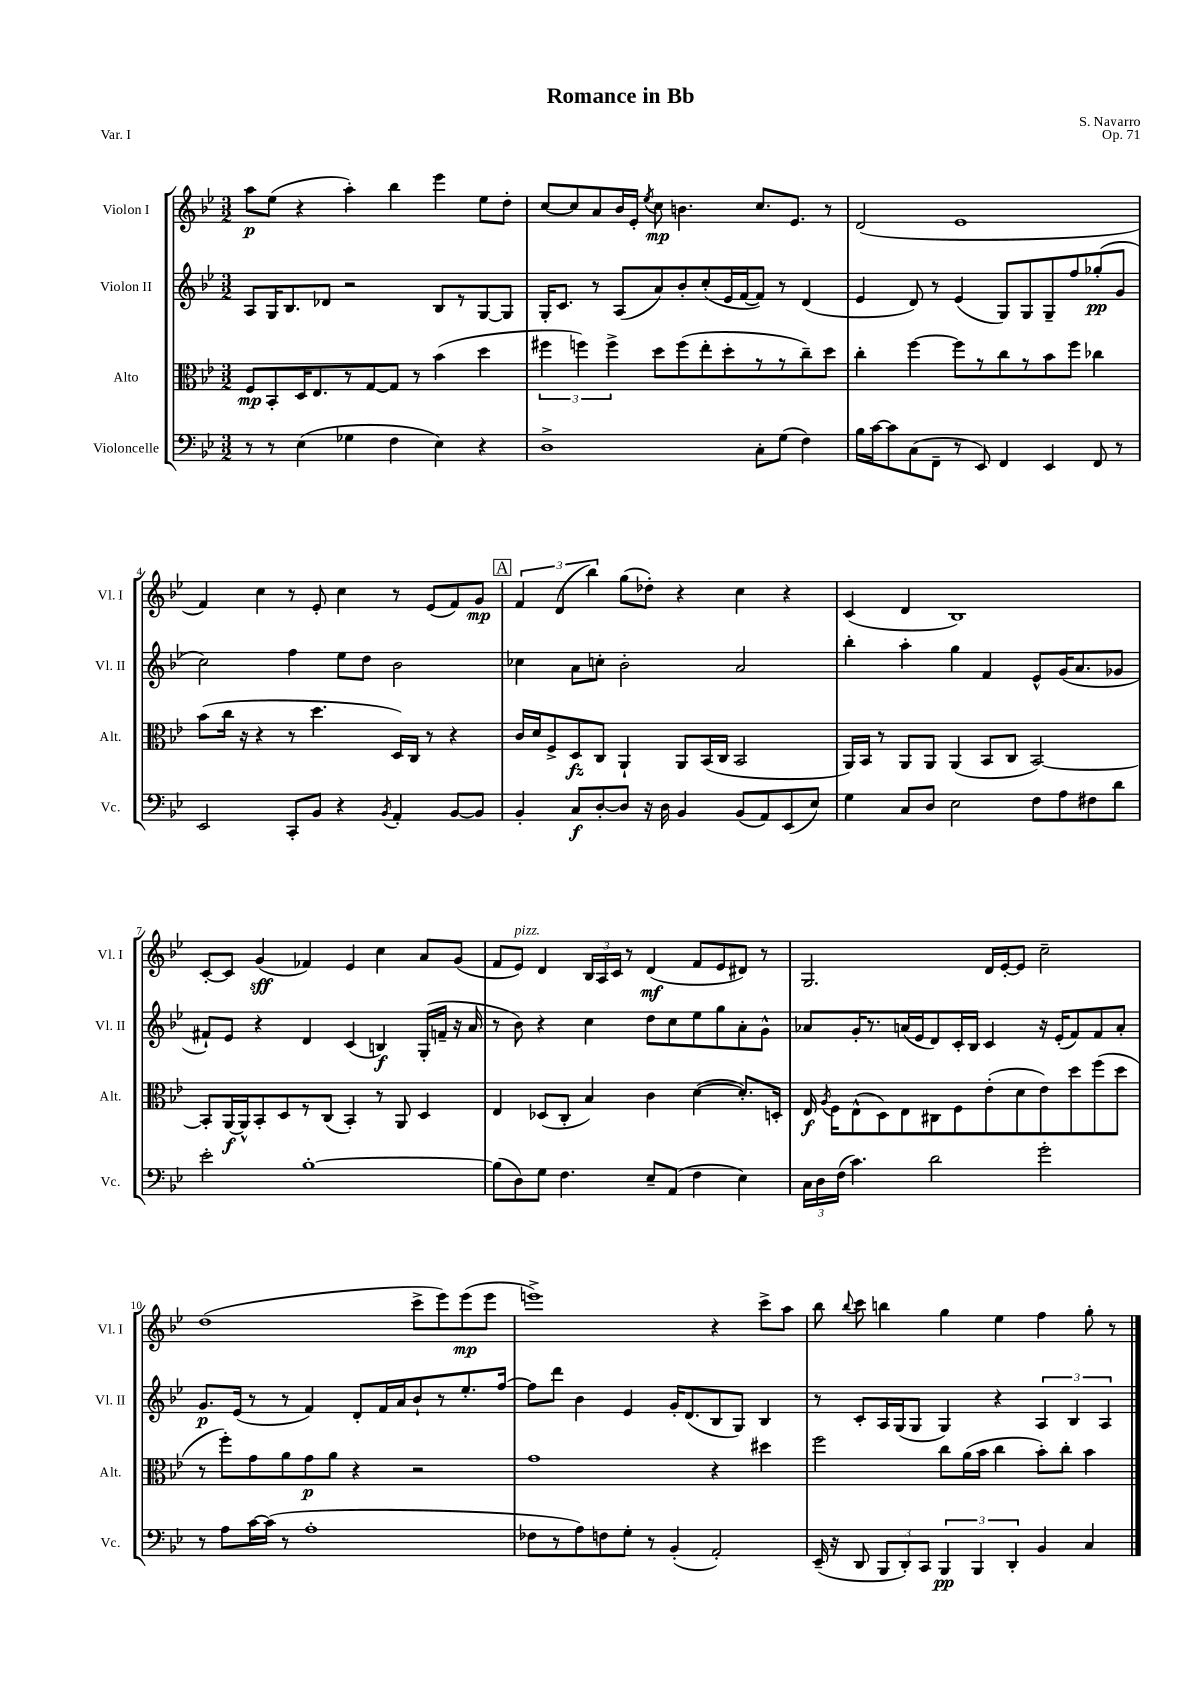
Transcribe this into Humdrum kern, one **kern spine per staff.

**kern	**kern	**kern	**kern
*staff4	*staff3	*staff2	*staff1
*clefF4	*clefC3	*clefG2	*clefG2
*k[b-e-]	*k[b-e-]	*k[b-e-]	*k[b-e-]
*M3/2	*M3/2	*M3/2	*M3/2
8r	8F	8A	8aa
8r	8BB-'	16G	(8ee-
.	.	8.B-	.
(4E-	16D	.	4r
.	8.E-	.	.
.	.	8d-	.
4G-	8r	2r	4aa')
.	[8G	.	.
4F	8G]	.	4bb-
.	8r	.	.
4E-)	(4b-	8B-	4eee-
.	.	8r	.
4r	4dd	[8G	8ee-
.	.	8G]	8dd'
=	=	=	=
1D^	6ff#	16G'	[8cc
.	.	8.c	.
.	.	.	8cc]
.	6ff)	.	.
.	.	8r	8a
.	6ff^	.	.
.	.	(8A	16b-
.	.	.	16e-'
.	.	.	8qee-
.	8dd	8a)	8cc
.	(8ff	8b-'	4.b
.	8ee-'	(8cc'	.
.	8dd'	16e-	.
.	.	[16f	.
8C'	8r	8f])	8.cc
(8G	8r	8r	.
.	.	.	8.e-
4F)	8cc~)	(4d	.
.	8dd	.	8r
=	=	=	=
16B-	4cc'	4e-	(2d
[16c	.	.	.
8c]	.	.	.
(8C	[4ff	8d)	.
8FF~	.	8r	.
8r	8ff]	(4e-	1e-
8EE-)	8r	.	.
4FF	8cc	8G)	.
.	8r	8G	.
4EE-	8b-	8G~	.
.	8ff	8ff	.
8FF	4cc-	(8gg-'	.
8r	.	8g	.
=	=	=	=
2EE-	(8b-	2cc)	4f)
.	16cc	.	.
.	16r	.	.
.	4r	.	4cc
8CC'	8r	4ff	8r
8BB-	4.dd	.	8e-'
4r	.	8ee-	4cc
.	.	8dd	.
8qBB-	.	.	.
4AA'	16D)	2b-	8r
.	16C	.	.
.	8r	.	(8e-
[8BB-	4r	.	8f)
8BB-]	.	.	8g
=	=	=	=
4BB-'	16c	4cc-	6f
.	16d	.	.
.	8F^	.	.
.	.	.	(6d
8C	8D	8a	.
.	.	.	6bb-)
[8D'	8C	8cc'	.
8D]	4AA`	2b-'	(8gg
16r	.	.	8dd-')
16D	.	.	.
4BB-	8AA	.	4r
.	(16BB-	.	.
.	16C	.	.
(8BB-	2BB-	2a	4cc
8AA)	.	.	.
(8EE-	.	.	4r
8E-)	.	.	.
=	=	=	=
4G	16AA)	4bb-'	(4c
.	16BB-	.	.
.	8r	.	.
8C	8AA	4aa'	4d
8D	8AA	.	.
2E-	(4AA	4gg	1B-)
.	8BB-	4f	.
.	8C	.	.
8F	[2BB-)	8e-^^	.
8A	.	(16g	.
.	.	8.a	.
8F#	.	.	.
8d	.	8g-	.
=	=	=	=
2e-'	8BB-']	8f#`)	[8c'
.	[16AA	8e-	8c]
.	16AA^^]	.	.
.	8BB-'	4r	(4g
.	8D	.	.
[1B-'	8r	4d	4f-)
.	(8C	.	.
.	4BB-')	(4c	4e-
.	8r	4B)	4cc
.	8AA	.	.
.	4D	(16G'	8a
.	.	16f~	.
.	.	16r	(8g
.	.	16a	.
=	=	=	=
(8B-]	4E-	8r	8f
8D)	.	8b-)	8e-)
8G	(8D-	4r	4d
4.F	8C'	.	.
.	4B-)	4cc	24B-
.	.	.	24A
.	.	.	24c
.	.	.	8r
8E-~	4c	8dd	(4d
(8AA	.	8cc	.
4F	([4d	8ee-	8f
.	.	8gg	8e-
4E-)	8.d'])	8a'	8d#)
.	.	8g^^	8r
.	16D'	.	.
=	=	=	=
24C	16E-	8a-	2.G
24D	.	.	.
.	8qA	.	.
.	16F	.	.
(24F	.	.	.
4.c)	(8E-^^	16g'	.
.	.	8.r	.
.	8D)	.	.
.	8E-	(16a	.
.	.	16e-	.
2d	8C#	8d)	.
.	8F	16c'	.
.	.	16B-	.
.	(8e-'	4c	16d
.	.	.	[16e-'
.	8d	.	8e-]
2g'	8e-)	16r	2cc~
.	.	(16e-'	.
.	8dd	8f)	.
.	(8ff	8f	.
.	8dd	8a'	.
=	=	=	=
8r	8r	8.g	(1dd
8A	8ff')	.	.
.	.	(16e-	.
[16c	8g	8r	.
(16c]	.	.	.
8r	8a	8r	.
1A'	8g	4f)	.
.	8a	.	.
.	4r	8d'	.
.	.	16f	.
.	.	16a	.
.	2r	8b-`	8ccc^
.	.	8r	8eee-)
.	.	8.ee-'	(8eee-
.	.	.	8eee-
.	.	[16ff	.
=	=	=	=
8F-	1g	8ff]	1eee^)
8r	.	8ddd	.
8A)	.	4b-	.
8F	.	.	.
8G'	.	4e-	.
8r	.	.	.
(4BB-'	.	16g'	.
.	.	(8.d	.
2AA')	4r	8B-	4r
.	.	8G)	.
.	4dd#	4B-	8ccc^
.	.	.	8aa
=	=	=	=
(16EE-~	2ff	8r	8bb-
16r	.	.	.
.	.	.	8qqbb-
8DD	.	8c'	8ccc
12BBB-	.	16A	4bb
.	.	(16G	.
12DD')	.	.	.
.	.	8G	.
12CC	.	.	.
6BBB-	8cc	4G)	4gg
.	(16a	.	.
6BBB-	.	.	.
.	16b-	.	.
.	4cc	4r	4ee-
6DD'	.	.	.
4BB-	8b-')	6A	4ff
.	8cc'	.	.
.	.	6B-	.
4C	4b-	.	8gg'
.	.	6A	.
.	.	.	8r
==	==	==	==
*-	*-	*-	*-
